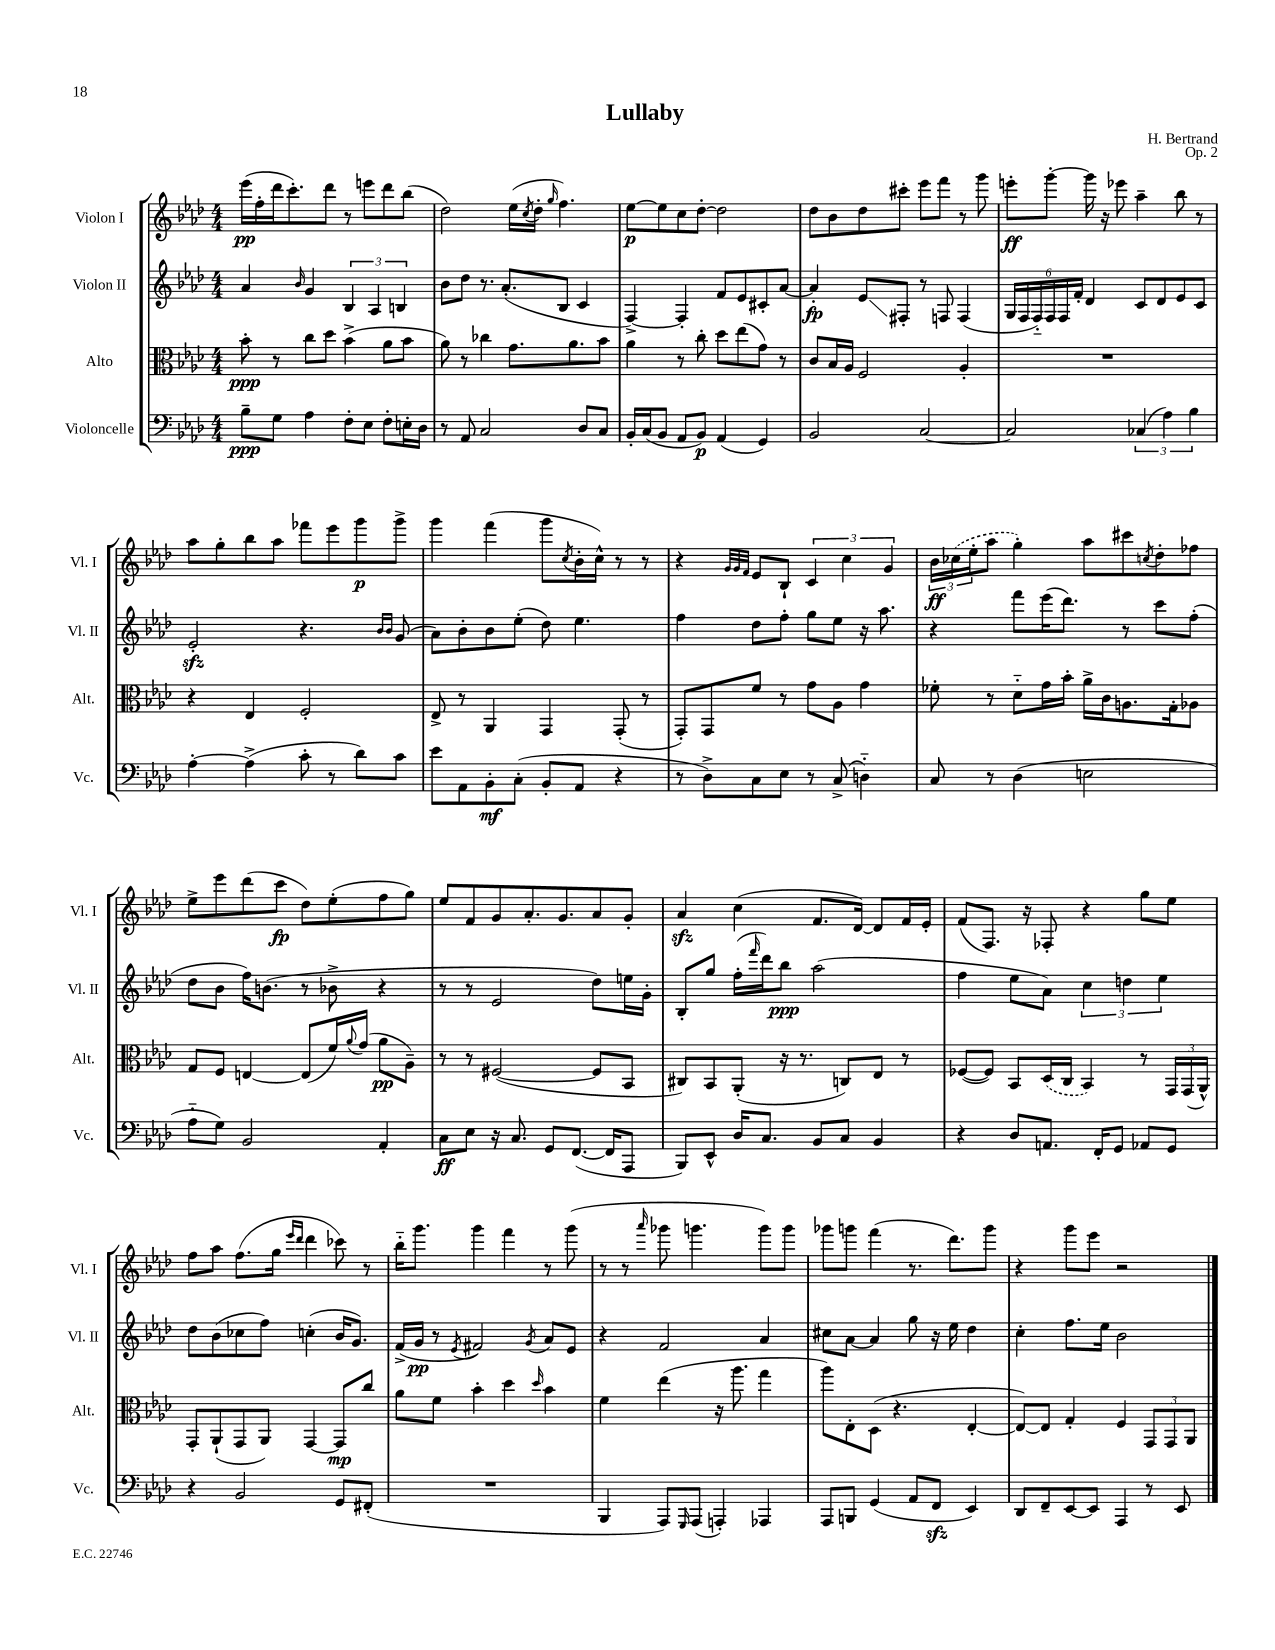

**kern	**kern	**kern	**kern
*staff4	*staff3	*staff2	*staff1
*clefF4	*clefC3	*clefG2	*clefG2
*k[b-e-a-d-]	*k[b-e-a-d-]	*k[b-e-a-d-]	*k[b-e-a-d-]
*M4/4	*M4/4	*M4/4	*M4/4
8B-~	8b-'	4a-	(16eee-
.	.	.	16ff'
8G	8r	.	16ddd-
.	.	.	8.ccc')
.	.	16qqb-	.
4A-	8cc	4g	.
.	8dd-	.	8ddd-
8F'	(4b-^	6B-	8r
8E-	.	.	8eee
.	.	6A-	.
8F'	8a-	.	8ddd-
.	.	6B	.
16E'	8b-	.	(8bb-
16D-	.	.	.
=	=	=	=
8r	8a-)	8b-	2dd-)
8AA-	8r	8dd-	.
2C	4cc-	8.r	.
.	.	(8.a-'	.
.	8.g	.	(16ee-
.	.	.	8qcc
.	.	.	16dd-'
.	.	.	16qqgg
.	.	8B-	4.ff)
.	8.a-	.	.
8D-	.	4c	.
8C	8b-	.	.
=	=	=	=
16BB-'	4a-	[4F^)	[8ee-
(16C	.	.	.
8BB-	.	.	8ee-]
8AA-	8r	4F']	8cc
8BB-)	8cc'	.	[8dd-'
(4AA-	8dd-	8f	2dd-]
.	(8ee-	8e-	.
4GG)	8g)	8c#'	.
.	8r	[8a-	.
=	=	=	=
2BB-	8c	4a-']	8dd-
.	16B-	.	8b-
.	16A-	.	.
.	2F	8e-	8dd-
.	.	8F#'	8ccc#'
[2C	.	8r	8eee-
.	.	8F	8fff
.	4A-'	(4F	8r
.	.	.	8ggg
=	=	=	=
2C]	1r	24G	8eee'
.	.	24F	.
.	.	24F'~)	.
.	.	24F	[8ggg'
.	.	24F	.
.	.	24f'	.
.	.	4d-	16ggg]
.	.	.	16r
.	.	.	8eee-
(6C-	.	8c	4aa-~
.	.	8d-	.
6A-)	.	.	.
.	.	8e-	8bb-
6B-	.	.	.
.	.	8c	8r
=	=	=	=
[4A-'	4r	2e-'	8aa-
.	.	.	8gg'
(4A-^]	4E-	.	8bb-
.	.	.	8aa-
8c'	2F'	4.r	8fff-
8r	.	.	8eee-
8d-)	.	.	8ggg
.	.	16qqb-	.
.	.	16qqb-	.
8c	.	(8g	8ggg^
=	=	=	=
8e-	8E-^	8a-)	4ggg
8AA-	8r	8b-'	.
8BB-'	4AA-	8b-	(4fff
(8C'	.	(8ee-'	.
8BB-'	4GG	8dd-)	8ggg
.	.	.	8qcc
8AA-	.	4.ee-	16b-'
.	.	.	16cc^^)
4r	(8GG'	.	8r
.	8r	.	8r
=	=	=	=
8r	8GG')	4ff	4r
8D-^)	8GG	.	.
.	.	.	32qqg
.	.	.	32qqg
.	.	.	32qqf
8C	8f	8dd-	8e-
8E-	8r	8ff'	8B-`
8r	8g	8gg	6c
(8C^	8A-	8ee-	.
.	.	.	6cc
4D'~)	4g	16r	.
.	.	8.aa-	.
.	.	.	6g
=	=	=	=
8C	8f-'	4r	24b-
.	.	.	(24cc-
.	.	.	24ee-'
8r	8r	.	8aa-
(4D-	8d-'~	8fff	4gg')
.	16g	(16eee-	.
.	16b-'	8.ddd-)	.
2E	16a-^	.	8aa-
.	16c	.	.
.	8.A	8r	8ccc#
.	.	.	8qcc
.	.	8ccc	8dd-'
.	16G'	.	.
.	8A-	(8ff'	8ff-
=	=	=	=
8A-'~	8G	8dd-	8ee-^
8G)	8F	8b-	8eee-
2BB-	[4E	16ff)	(8ddd-
.	.	(8.b	.
.	.	.	8ccc
.	(8E]	8r	8dd-)
.	16f)	8b-^	(8ee-'
.	8qqa-	.	.
.	(16g	.	.
4AA-'	8a-	4r	8ff
.	8A-~)	.	8gg)
=	=	=	=
8C	8r	8r	8ee-
8E-	8r	8r	8f
16r	([2F#	2e-	8g
8.C	.	.	.
.	.	.	8.a-'
8GG	.	.	.
.	.	.	8.g
([8.FF	.	.	.
.	8F#]	8dd-)	8a-
16FF]	.	.	.
8AAA-	8BB-	16ee	8g'
.	.	16g'	.
=	=	=	=
8BBB-)	8C#)	8B-'	4a-
8EE-^^	8BB-	8gg	.
16D-	(8AA-'	(16ff'	(4cc
.	.	16qqfff	.
8.C	.	16ddd-)	.
.	16r	8bb-	.
.	8.r	.	.
8BB-	.	(2aa-	8.f
8C	8C)	.	.
.	.	.	[16d-)
4BB-	8E-	.	8d-]
.	8r	.	16f
.	.	.	16e-'
=	=	=	=
4r	([8F-	4ff	(8f
.	8F-])	.	8.F)
8D-	8BB-	8ee-	.
.	.	.	16r
8.AA	(16D-	8a-)	8F-'
.	16C	.	.
.	4BB-)	6cc	4r
16FF'	.	.	.
8GG	.	.	.
.	.	6dd	.
8AA-	8r	.	8gg
.	.	6ee-	.
8GG	24GG	.	8ee-
.	(24GG	.	.
.	24AA-^^)	.	.
=	=	=	=
4r	8GG'	8dd-	8ff
.	(8AA-`	(8b-	8aa-
2BB-	8GG	8cc-	(8.ff
.	8AA-)	8ff)	.
.	.	.	16gg
.	.	.	16qqeee-
.	.	.	16qqddd-
.	[4GG	(4cc'	4ddd-
8GG	8GG]	16b-	8ccc-)
.	.	8.g)	.
(8FF#'	8cc	.	8r
=	=	=	=
1r	8a-	(16f^	16bb-'~
.	.	16g	8.ggg
.	8f	8r	.
.	.	8qe-	.
.	4b-'	2f#)	4ggg
.	4dd-	.	4fff
.	16qqdd-	8qg	.
.	4b-	8a-	8r
.	.	8e-	(8ggg
=	=	=	=
4BBB-	4f	4r	8r
.	.	.	8r
.	.	.	16qqaaa-
8AAA-)	(4ee-	2f	8ggg-
16qqGGG	.	.	.
(8AAA-	.	.	4.ggg
4AAA')	16r	.	.
.	8.aa-	.	.
4AAA-	4gg	4a-	8ggg)
.	.	.	8ggg
=	=	=	=
8AAA-	8aa-)	8cc#	8ggg-
8BBB	8E-'	[8a-	8ggg
(4GG	(8D-	4a-]	(4fff
.	4.r	.	.
8AA-	.	8gg	8.r
8FF	.	16r	.
.	.	16ee-	8.ddd-)
4EE-)	[4E-'	4dd-	.
.	.	.	8ggg
=	=	=	=
8DD-	8E-_)	4cc'	4r
8FF~	8E-]	.	.
[8EE-	4G'	8.ff	8ggg
8EE-]	.	.	8eee-
.	.	16ee-	.
4AAA-	4F	2b-	2r
8r	12GG	.	.
.	12GG	.	.
8EE-	.	.	.
.	12AA-	.	.
==	==	==	==
*-	*-	*-	*-
